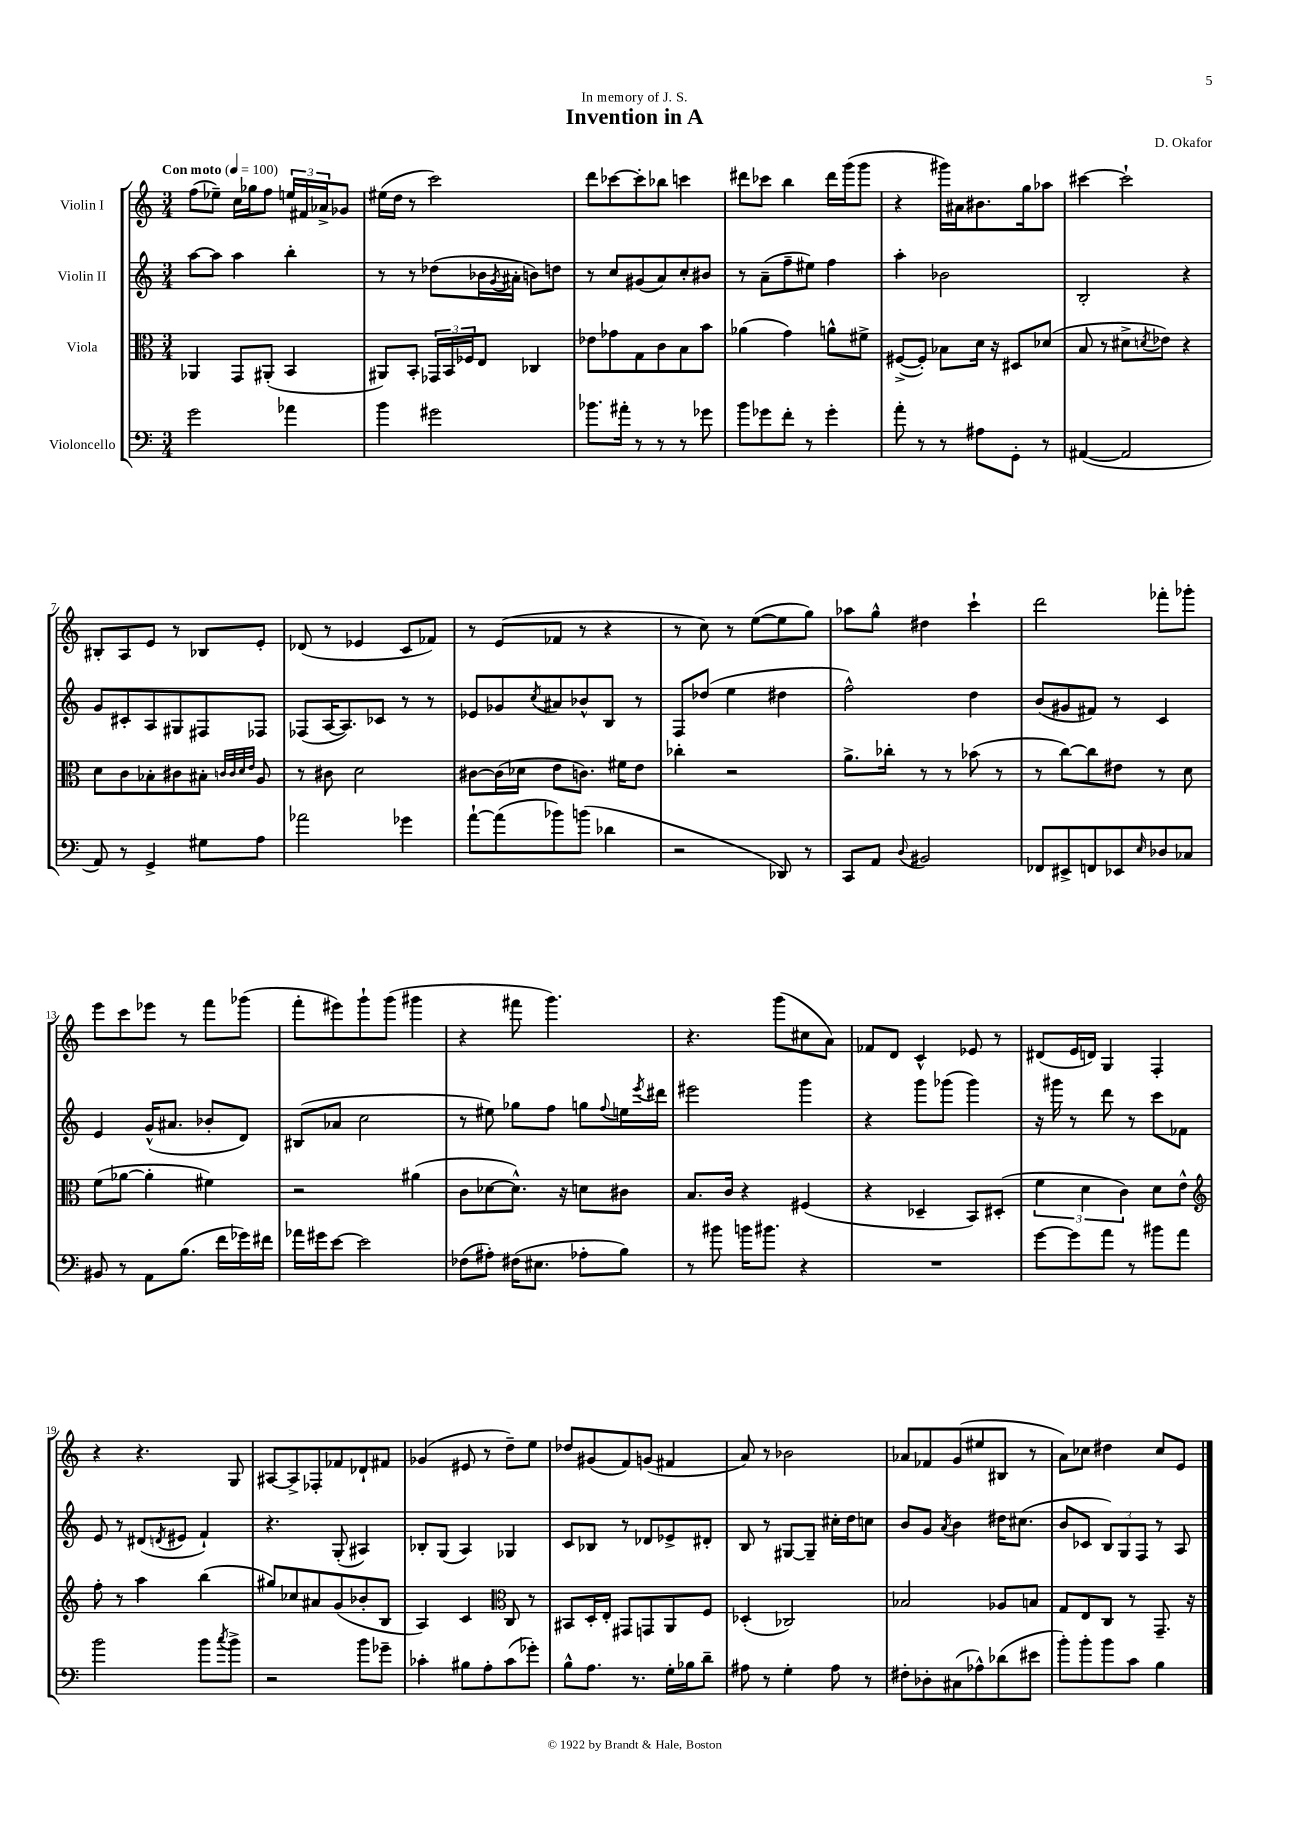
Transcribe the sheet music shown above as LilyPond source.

\header { title = "Invention in A" composer = "D. Okafor" dedication = "In memory of J. S." }
<<
\new StaffGroup <<
\new Staff = "s0" \with { instrumentName = "Violin I" } {
    \clef treble \key c \major \numericTimeSignature \time 3/4 \tempo "Con moto" 4 = 100
    f''8( ees''8--) c''16 ges''16 f''8 \tuplet 3/2 { e''16 fis'16 aes'16-> } ges'8 |
    eis''16( d''16 r8 c'''2) |
    d'''8 ces'''8~ ces'''8-. bes''8 c'''4 |
    dis'''8 ces'''8 b''4 dis'''16 g'''16( g'''8 |
    r4 gis'''16) ais'16 bis'8. g''16 aes''8 |
    cis'''4~ cis'''2-! |
    bis8-. a8 e'8 r8 bes8 e'8-. |
    des'8( r8 ees'4 c'8 fes'8) |
    r8 e'8( fes'8 r8 r4 |
    r8 c''8) r8 e''8~( e''8 g''8) |
    aes''8 g''8-^ dis''4 c'''4-! |
    d'''2 fes'''8-. ges'''8-. |
    e'''8 c'''8 ees'''8 r8 f'''8 ges'''8( |
    f'''8-. eis'''8) g'''8-! g'''8( gis'''4 |
    r4 fis'''8 g'''4.) |
    r4. g'''8( cis''8 a'8) |
    fes'8 d'8 c'4-^ ees'8 r8 |
    dis'8( e'16 d'16) g4 f4-. |
    r4 r4. g8 |
    ais8~ ais8-> fes8-. fes'8 des'8-! fis'8 |
    ges'4( eis'8 r8 d''8--) e''8 |
    des''8 gis'8( f'8) g'8( fis'4 |
    a'8) r8 bes'2 |
    aes'8 fes'8 g'8( eis''8 bis8 r8 |
    a'8) ces''8 dis''4 ces''8 e'8 \bar "|." |
}
\new Staff = "s1" \with { instrumentName = "Violin II" } {
    \clef treble \key c \major \numericTimeSignature \time 3/4
    a''8~ a''8 a''4 b''4-. |
    r8 r8 des''8( bes'16 \acciaccatura { g'8 } ais'16-. b'8) d''8 |
    r8 c''8 gis'8( a'8) c''8-. bis'8 |
    r8 a'8--( f''8-- eis''8) f''4 |
    a''4-. bes'2 |
    b2-. r4 |
    g'8 cis'8-. a8 gis8 fis8 fes8 |
    fes8( a16~ a8.) ces'8 r8 r8 |
    ees'8 ges'8 \acciaccatura { c''8 } ais'8 bes'8-^ b8 r8 |
    f8 des''8( e''4 dis''4 |
    f''2-^) d''4 |
    b'8( gis'8 fis'8) r8 c'4 |
    e'4 g'16-^( ais'8. bes'8-. d'8) |
    bis8( aes'8 c''2 |
    r8 eis''8) ges''8 f''8 g''8 \appoggiatura { f''8 } e''16 \acciaccatura { e'''8 } dis'''16 |
    eis'''2 g'''4 |
    r4 g'''8 ges'''8( ges'''4) |
    r16 gis'''16 r8 d'''8 r8 c'''8 fes'8 |
    e'8 r8 dis'8( \acciaccatura { d'8 } eis'8 f'4-!) |
    r4. g8-.( ais4) |
    bes8-. g8( a4) ges4 |
    c'8 bes8 r8 des'8 ees'8-> dis'8-. |
    b8 r8 gis8~ gis8-- cis''16-. d''16 c''8 |
    b'8 g'8 \acciaccatura { a'8 } b'4 dis''16 cis''8.( |
    b'8 ces'8 \tuplet 3/2 { b8) g8 f8 } r8 a8 \bar "|." |
}
\new Staff = "s2" \with { instrumentName = "Viola" } {
    \clef alto \key c \major \numericTimeSignature \time 3/4
    aes,4 g,8 ais,8-.( b,4 |
    ais,8) b,8-. \tuplet 3/2 { ges,16 b,16 fes16 } e8 ces4 |
    ees'8 ges'8 g8 c'8 b8 b'8 |
    aes'4( g'4) a'8-^ fis'8-> |
    fis8~->( fis8-.) bes8 d'16 r16 dis8 des'8( |
    b8 r8 dis'8-> \acciaccatura { d'8 } ees'8) r4 |
    d'8 c'8 bes8-. cis'8 bis8-. \grace { c'32 c'32 d'32 e'32 } a8 |
    r8 cis'8 d'2 |
    cis'8~ cis'16( des'16 e'8 c'8.) fis'16 e'8 |
    ces''4-. r2 |
    a'8.-> ces''16-. r8 r8 bes'8( r8 |
    r8 c''8~) c''8 eis'8 r8 d'8 |
    f'8( aes'8~ aes'4-. fis'4) |
    r2 ais'4( |
    c'8 des'8~ des'8.-^) r16 d'8 cis'8 |
    b8. c'16 r4 fis4( |
    r4 des4-- b,8) dis8-.( |
    \tuplet 3/2 { f'4 d'4 c'4) } d'8 e'8-^ |
    \clef treble f''8-. r8 a''4 b''4( |
    gis''8) ces''8 ais'8 g'8( bes'8-. b8 |
    a4) c'4 \clef alto c8 r8 |
    bis,8 d16-. e16-. gis,8 g,8 a,8 f8 |
    des4-.( ces2) |
    bes2 aes8 b8 |
    g8 e8 c8 r8 g,8.-- r16 \bar "|." |
}
\new Staff = "s3" \with { instrumentName = "Violoncello" } {
    \clef bass \key c \major \numericTimeSignature \time 3/4
    g'2 aes'4 |
    b'4 gis'2 |
    bes'8. ais'16-. r8 r8 r8 ges'8 |
    b'8 ges'8 f'8-. r8 ges'4-. |
    a'8-. r8 r8 ais8 g,8-. r8 |
    ais,4~( ais,2 |
    a,8) r8 g,4-> gis8 a8 |
    aes'2 ges'4 |
    a'8~-! a'8( bes'8) b'8( des'4 |
    r2 des,8) r8 |
    c,8 a,8 \appoggiatura { d8 } bis,2 |
    fes,8 eis,8-> f,8 ees,8 \grace { e16 } des8 ces8 |
    bis,8 r8 a,8 b8.( f'16 ges'16) fis'16 |
    aes'16 gis'16 e'8~ e'2 |
    fes8( ais8-.) fis16( eis8. aes8-. b8) |
    r8 bis'8 b'16 bis'8. r4 |
    R2. |
    g'8~ g'8 a'8 r8 bis'8 a'8 |
    b'2 b'8 \acciaccatura { c''8 } b'8-> |
    r2 b'8 ges'8-- |
    ces'4-. bis8 a8-. ces'8( ges'8-.) |
    b8-^ a8. r8. g16-. bes16 d'8-- |
    ais8 r8 g4-. ais8 r8 |
    fis8-. des8-. cis8( aes8-^) des'8( eis'8 |
    b'8-.) b'8-. b'8 c'8 b4 \bar "|." |
}
>>
>>
